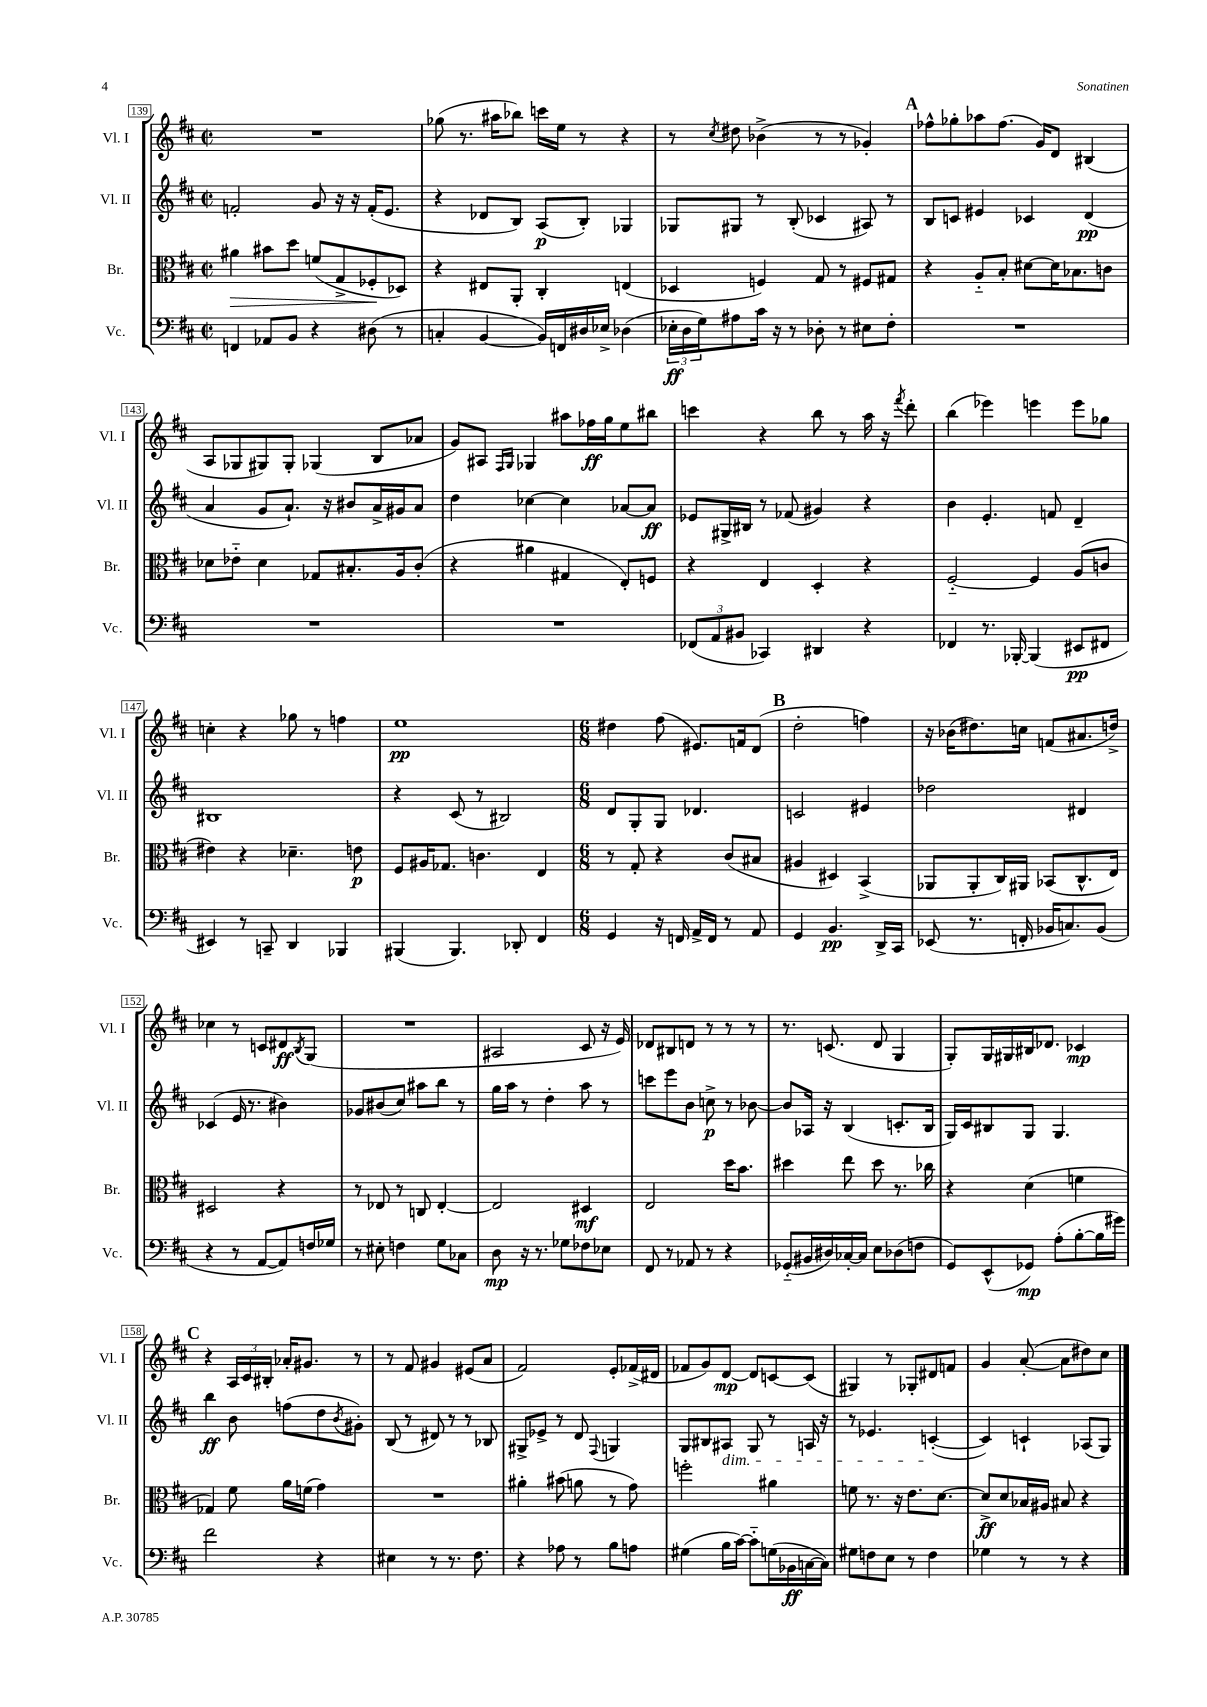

**kern	**kern	**kern	**kern
*staff4	*staff3	*staff2	*staff1
*clefF4	*clefC3	*clefG2	*clefG2
*k[f#c#]	*k[f#c#]	*k[f#c#]	*k[f#c#]
*M2/2	*M2/2	*M2/2	*M2/2
*met(c|)	*met(c|)	*met(c|)	*met(c|)
4FF/	4a#\	2f'/	1r
8AA-/L	8b#\L	.	.
8BB/J	8dd\J	.	.
4r	(8f/L	8g/	.
.	8G^/	16r	.
.	.	16r	.
(8D#\	8F-'/	(16f'/LK	.
.	.	8.e/J	.
8r	8D-/J)	.	.
=	=	=	=
4C'/	4r	4r	(8gg-\
.	.	.	8.r
[4BB/	8E#/L	8d-/L	.
.	.	.	16aa#\LK
.	8AA'/J	8B/J)	8bb-\J)
16BB/]LL)	4C#'/	(8A/L	16ccc\LL
16FF/	.	.	16ee\JJ
16D#/	.	8B'/J)	8r
16E-^/JJ	.	.	.
(4D-\	(4E/	4G-/	4r
=	=	=	=
24E-'\LL	4D-/	8G-/L	8r
24D\	.	.	.
24G\J)	.	.	.
.	.	.	8qcc#/
8A#\	.	8G#/J	8dd#\
16c#\Jk	4F/)	8r	(4b-^\
16r	.	.	.
8r	.	(8B'/	.
8D-'\	8G/	4c-/	8r
8r	8r	.	8r
8E#\L	8F#/L	8A#/)	4g-'/)
8F#'\J	8G#/J	8r	.
=	=	=	=
1r	4r	8B/L	8ff-^^\L
.	.	8c/J	8gg-'\
.	8A'~/L	4e#/	8aa-\
.	8B'/J	.	(8.ff-\J
.	[8d#\L	4c-/	.
.	.	.	16g/LK)
.	16d#\]K	.	8d/J
.	8.B-\	.	.
.	.	(4d/	(4B#/
.	8c\J	.	.
=	=	=	=
1r	8d-\L	4a/	8A/L
.	8e-'~\J	.	8G-/
.	4d-\	8g/L	8G#/)
.	.	8.a`/J)	8G#'/J
.	8G-/L	.	(4G-/
.	.	16r	.
.	8.B#'/	8b#/L	.
.	.	16a^/L	8B/L
.	16A/k	16g#/J	.
.	(8c#'/J	8a/J	8a-/J
=	=	=	=
1r	4r	4dd\	8g/L)
.	.	.	8A#/J
.	.	.	16qqF#/LL
.	.	.	16qqG/JJ
.	4a#\	[4cc-\	4G-/
.	4G#/	4cc-\]	8aa#\L
.	.	.	16ff-\L
.	.	.	16gg\J
.	8E'/L)	[8a-/L	8ee\
.	8F/J	8a-/]J	8bb#\J
=	=	=	=
(12FF-/L	4r	8e-/L	4ccc\
12AA/	.	.	.
.	.	16G#^/L	.
12BB#/J	.	.	.
.	.	16B#/JJ	.
4CC-/)	4E/	8r	4r
.	.	(8f-/	.
4DD#/	4D'/	4g#/)	8bb\
.	.	.	8r
4r	4r	4r	16aa\
.	.	.	16r
.	.	.	8qfff#/
.	.	.	8ddd'\
=	=	=	=
4FF-/	[2F#'~/	4b\	(4bb\
8.r	.	4.e'/	4eee-\)
[16BBB-'/	.	.	.
(4BBB-/]	4F#/]	.	4eee\
.	.	8f/	.
8EE#/L	(8A/L	4d~/	8eee\L
8FF#/J	8c/J	.	8gg-\J
=	=	=	=
4EE#/)	4e#\)	1B#	4cc'\
8r	4r	.	4r
8CC~/	.	.	.
4DD/	4.d-~\	.	8gg-\
.	.	.	8r
4BBB-/	.	.	4ff\
.	8e\	.	.
=	=	=	=
(4BBB#/	8F#/L	4r	1ee
.	16A#/K	.	.
.	8.G-/J	.	.
4.BBB#/)	.	(8c#/	.
.	4.c\	8r	.
.	.	2B#/)	.
8DD-'/	.	.	.
4FF#/	4E/	.	.
=	=	=	=
*M6/8	*M6/8	*M6/8	*M6/8
4GG/	8r	8d/L	4dd#\
.	8G'/	8G'/	.
16r	4r	8G/J	(8ff#\
16FF/	.	.	.
16AA^/LL	.	4.d-/	8.e#/L)
16FF/JJ	.	.	.
8r	(8c#/L	.	.
.	.	.	16f/k
8AA/	8B#/J	.	(8d/J
=	=	=	=
4GG/	4A#/	2c/	2dd'\
4.BB/	4D#/)	.	.
.	(4BB^/	4e#/	4ff\)
16DD^/LL	.	.	.
16CC#/JJ	.	.	.
=	=	=	=
(8EE-/	8AA-/L	2dd-\	16r
.	.	.	(16b-\LK
8.r	8AA-'/	.	8.dd#\)
.	16C#/L)	.	.
16FF'/	16AA#/JJ	.	16cc\Jk
16BB-/LK	(8BB-/L	.	(8f/L
8.C/)	.	.	.
.	8.C#^^/	4d#/	8.a#/
(8BB-/J	.	.	.
.	16E/Jk)	.	16dd^/Jk)
=	=	=	=
4r	2D#/	(4c-/	4cc-\
8r	.	16e/	8r
.	.	8.r	.
[8AA/L	.	.	8c/L
8AA/])	4r	4b#\)	8d#/
.	.	.	8qB/
16F/L	.	.	(8G/J
16G-/JJ	.	.	.
=	=	=	=
8r	8r	8g-/L	2.r
8E#'\	8E-/	(8b#/	.
4F\	8r	8cc#/J)	.
.	8C/	8aa#\L	.
8G\L	[4E-'/	8bb\J	.
8C-\J	.	8r	.
=	=	=	=
8D\	2E-/]	16gg\LL	2A#/
.	.	16aa\JJ	.
16r	.	8r	.
8.r	.	.	.
.	.	4dd'\	.
8G-\L	.	.	.
8F-\	4D#/	8aa\	8c#/
8E-\J	.	8r	16r
.	.	.	16e/)
=	=	=	=
8FF#/	2E/	8ccc\L	8d-/L
8r	.	8eee\	8B#/
8AA-/	.	8b\J	8d/J
8r	.	8cc^\	8r
4r	16dd\LK	8r	8r
.	8.b\J	.	.
.	.	[8b-\	8r
=	=	=	=
(8GG-'~/L	4dd#\	8b-/]L	8.r
16BB#/L	.	16A-/Jk	.
16D#/)	.	16r	(8.c/
[16C-'/	8ee\	(4B/	.
16C-/]JJ	.	.	.
8E\L	8dd#\	.	8d/
(8D-\	8.r	8.c'/L	4G/
8F\J	.	.	.
.	16cc-\	16B/Jk	.
=	=	=	=
8GG/L)	4r	16G/LL)	8G'/L)
.	.	16c#/J	.
(8EE^^/	.	8B#/	16G/L
.	.	.	16G#/
8GG-/J)	(4d\	8G/J	16B#/J
.	.	.	8.d-/J
(8A'\L	.	4.G/	.
[8B'\	4f\	.	4c-/
16B\]L	.	.	.
16g#\JJ)	.	.	.
=	=	=	=
2f#\	4G-/)	4bb\	4r
.	8f#\	8b\	24A/LL
.	.	.	24c#/
.	.	.	24B#'/JJ
.	16a\LL	(8ff\L	16a-'/LK
.	(16f\JJ	.	8.g#/J
4r	4g\)	8dd\	.
.	.	8qb/	.
.	.	8g#'\J)	8r
=	=	=	=
4E#\	2.r	(8B/	8r
.	.	8r	8f#/
8r	.	8d#/)	4g#/
8.r	.	8r	.
.	.	8r	(8e#/L
8.F#\	.	.	.
.	.	8B-/	8a/J
=	=	=	=
4r	4a#'\	8G#^/L	2f#/)
.	.	8e-^/J	.
8A-\	(8b#\	8r	.
8r	8a\	8d/	.
.	.	8qqF#/	.
8B\L	8r	4G/	8e'/L
8A\J	8g\)	.	(16f-^/L
.	.	.	16d#/JJ
=	=	=	=
(4G#\	2ff'\	8G/L	8f-/L
.	.	8B#/	8g/)
16B\LL	.	8A#/J	[8d/J
[16c#\JJ)	.	.	.
8c#'~\]L	.	8G/	8d/]L
(16G\L	4a#\	8r	[8c/
16BB-\	.	.	.
[16C\	.	16A/	(8c/]J
16C\]JJ)	.	16r	.
=	=	=	=
8G#\L	8f\	8r	4G#/)
8F\	8.r	4.e-/	.
8E\J	.	.	8r
.	16r	.	.
8r	8.e\L	.	8G-'/L
4F\	.	([4c'/	8d#/
.	[8.d\J	.	.
.	.	.	8f/J
=	=	=	=
4G-\	8d^/]L	4c/])	4g/
.	8d/	.	.
8r	16B-/L	4c`/	([8a'/
.	16A#/JJ	.	.
8r	8B#/	.	8a\]L
4r	4r	(8A-/L	8dd#\)
.	.	8G/J)	8cc#\J
==	==	==	==
*-	*-	*-	*-
